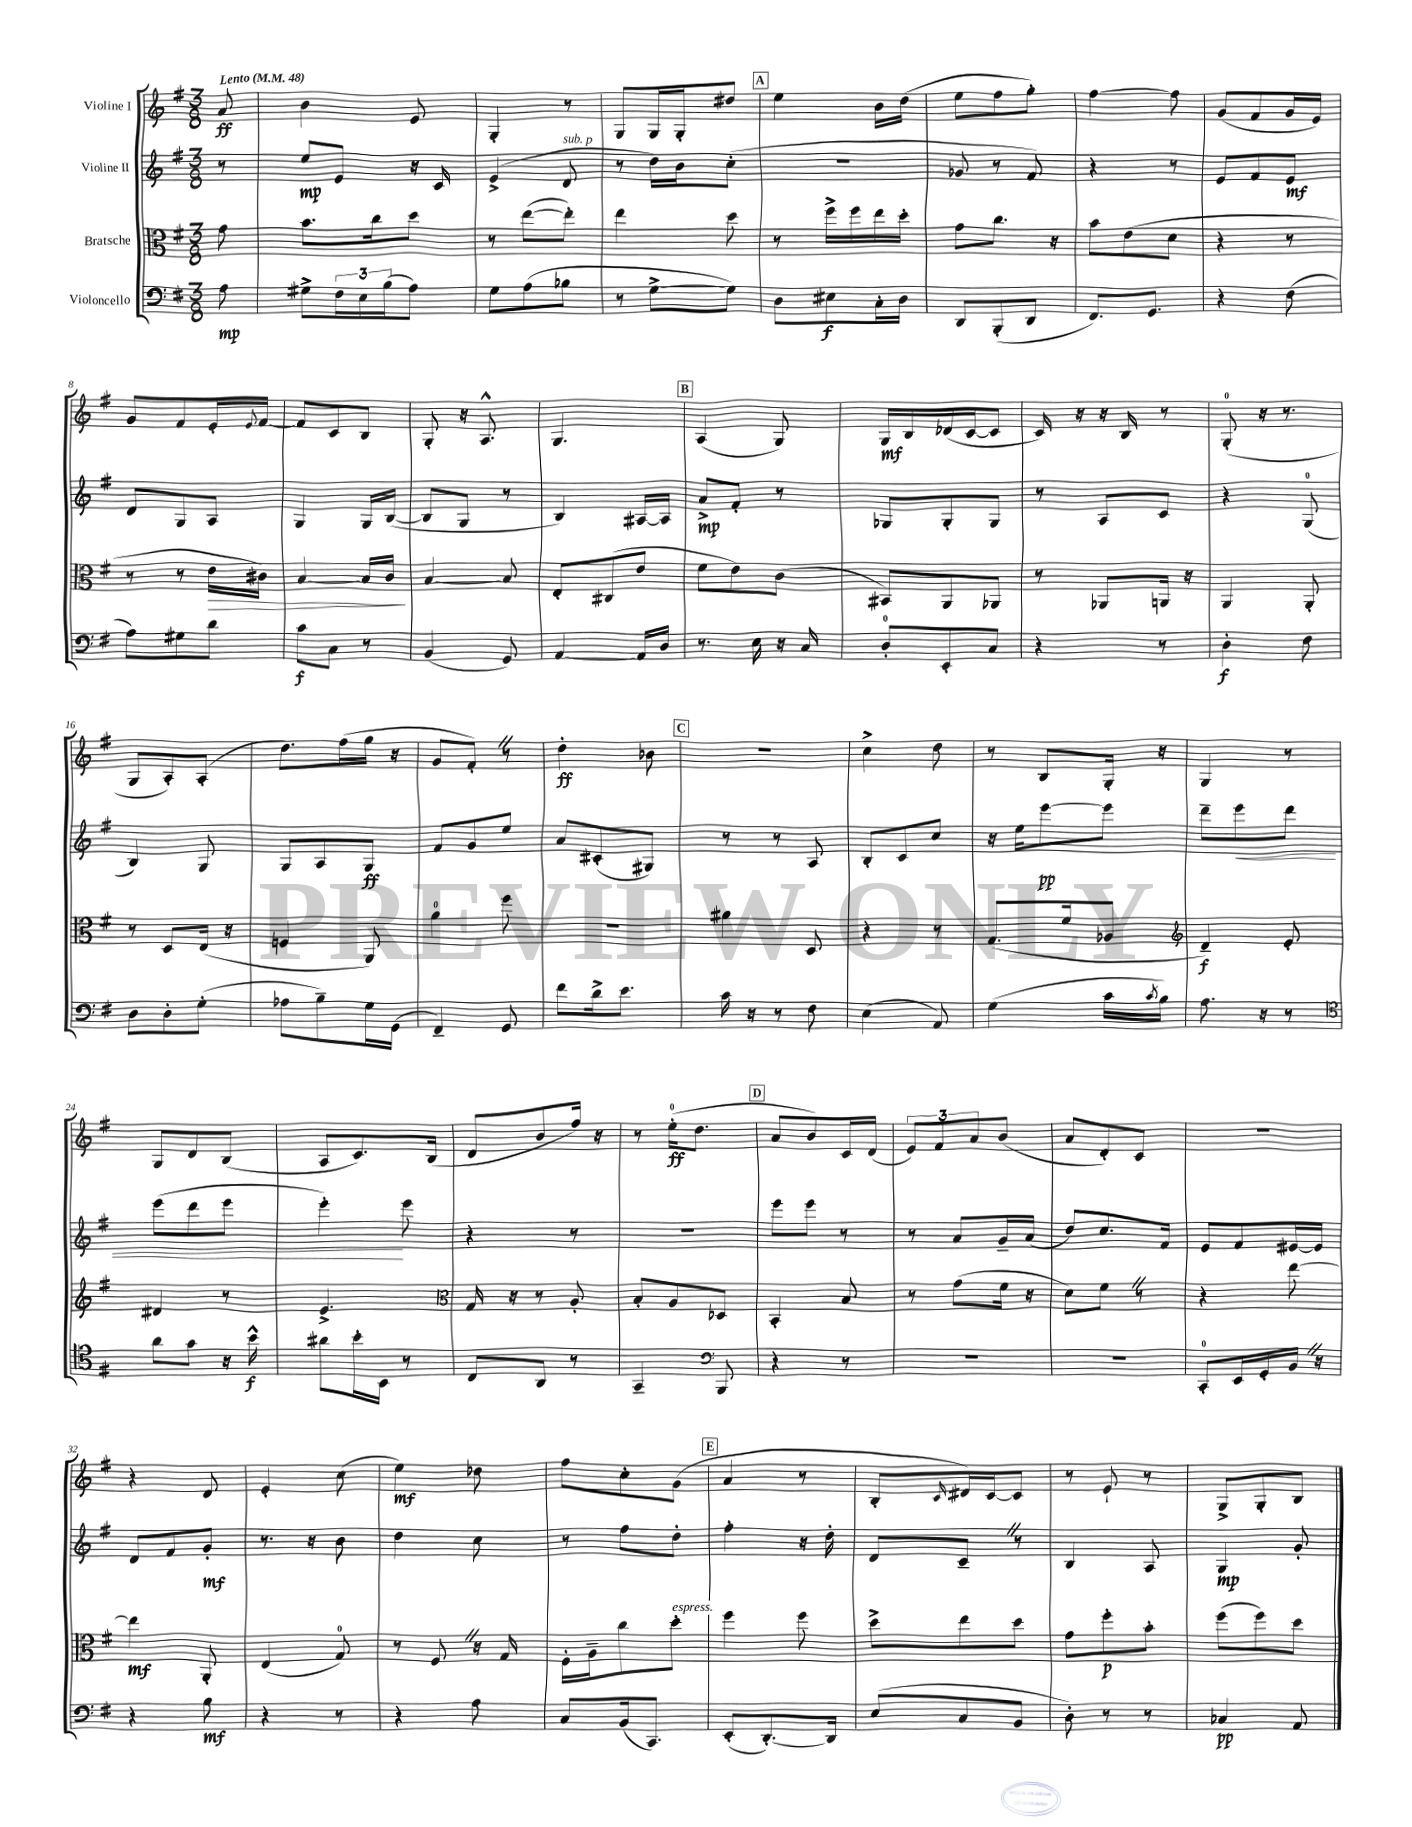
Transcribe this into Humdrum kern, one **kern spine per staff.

**kern	**kern	**kern	**kern
*staff4	*staff3	*staff2	*staff1
*clefF4	*clefC3	*clefG2	*clefG2
*k[f#]	*k[f#]	*k[f#]	*k[f#]
*M3/8	*M3/8	*M3/8	*M3/8
*MM48	*MM48	*MM48	*MM48
8A	8g	8r	8a
=	=	=	=
8G#^	8.b	8ee	4b
24F#	.	8e	.
24E	.	.	.
.	16cc	.	.
(24B	.	.	.
8A)	8dd	16r	8e
.	.	16c	.
=	=	=	=
8G	8r	(4e^	4G'
(8A	([8ee	.	.
8B-	8ee'])	8d	8r
=	=	=	=
8r	4ee	8r	8G
[8G^	.	16dd)	16G
.	.	16b	16G'
8G])	8dd	(8cc'	8dd#
=	=	=	=
8D	8r	4.r	4ee
8E#	16ff#^	.	.
.	16ff#	.	.
16C'	16ee	.	16b
16D	16dd'	.	(16dd
=	=	=	=
8DD	8g	8g-	8ee
(8BBB'	8.cc	8r	8ff#
8DD	.	8f#)	8gg')
.	16r	.	.
=	=	=	=
8.FF#)	8b	4r	[4ff#
.	(8e	.	.
8.GG	.	.	.
.	8d	8r	8ff#]
=	=	=	=
4r	4r	8e	(8g
.	.	8f#	8f#
(8F#	8r	8e	16g
.	.	.	16e)
=	=	=	=
8A)	8r	8d	8g
8G#	8r	8G	8f#
8d	16e	8A	16e'
.	.	.	8qqe
.	16c#)	.	[16f#
=	=	=	=
8c	[4B	4G	8f#]
8C	.	.	8c
8r	16B]	16G	8B
.	16c	([16B	.
=	=	=	=
(4BB	[4B	8B]	8G'
.	.	8G	16r
.	.	.	8.A^^
8GG)	8B]	8r	.
=	=	=	=
[4AA	8E'	4B)	4.G
.	(8C#	.	.
16AA]	8e	[16A#	.
16D	.	16A#]	.
=	=	=	=
8.r	8f#	8a^	(4A
.	8e)	8f#'	.
16E	.	.	.
16r	(8c	8r	8G)
16C	.	.	.
=	=	=	=
8D'	8BB#)	8G-	16G
.	.	.	16B
8EE'	8AA	8G-'	(16d-
.	.	.	[16c
8C	8AA-	8G-	8c]
=	=	=	=
4r	8r	8r	16c)
.	.	.	16r
.	8AA-	8A	16r
.	.	.	16B
8r	16AA	8c	8r
.	16r	.	.
=	=	=	=
4D'	4AA	4r	(8G'
.	.	.	16r
.	.	.	8.r
8F#	8AA'	(8G	.
=	=	=	=
8D	8r	4B)	8G
8D'	8D	.	8A')
(8G'	(16E	8G	(8A'
.	16r	.	.
=	=	=	=
8A-	4F	8G	8.dd)
8B~)	.	8A	.
.	.	.	(16ff#
16G	8AA)	8G	16gg
(16GG	.	.	16r
=	=	=	=
4FF#~)	4a	8f#	8g
.	.	8g	8f#')
8GG	8ff#	8ee	8r
=	=	=	=
8f#	4.r	8a	4dd'
16d^	.	(8c#'	.
8.e	.	.	.
.	.	8G#)	8b-
=	=	=	=
16c	4a#	8r	4.r
16r	.	.	.
8r	.	8r	.
8F#	8D	8A	.
=	=	=	=
(4E	4r	8B'	4cc^
.	.	8c	.
8AA)	8r	8cc	8dd
=	=	=	=
(4G	(8.G	16r	8r
.	.	16ee	.
.	.	[8eee	8B
.	16f#	.	.
16c	8A-	8eee]	16G'
8qc	.	.	.
16B)	.	.	16r
=	=	=	=
*	*clefG2	*	*
8.A	4d~)	8ddd~	4G
.	.	8eee	.
16r	.	.	.
8r	8e'	8ddd	8r
=	=	=	=
*clefC4	*	*	*
8a	4d#	(8eee	8G
8g	.	8ddd	8d
16r	8r	8eee	(8B
16b^^	.	.	.
=	=	=	=
8a#	4.e^	4eee')	8A
16b'	.	.	8.c)
16BB	.	.	.
8r	.	8eee	.
.	.	.	(16B
=	=	=	=
*	*clefC3	*	*
8C	16G	4r	8d
.	16r	.	.
8AA	8r	.	8b
8r	8A'	8r	16ff#)
.	.	.	16r
=	=	=	=
4GG~	8B'	4.r	8r
.	8A	.	(16ee'
.	.	.	8.dd
*clefF4	*	*	*
8BBB	8D-	.	.
=	=	=	=
4r	4BB'	8eee	8a
.	.	8eee	8b)
8r	8B	8r	16c
.	.	.	(16d
=	=	=	=
4.r	8r	8r	12e)
.	.	.	12f#
.	(8g	8a	.
.	.	.	12a
.	16f#	16g~	(8b
.	16r	(16a	.
=	=	=	=
4.r	8d)	8dd)	8a
.	8f#	8.cc	8d')
.	8r	.	8c
.	.	16f#	.
=	=	=	=
8CC'	4r	8e	4.r
16EE	.	8f#	.
16GG'	.	.	.
16BB	[8ee	[16e#	.
16r	.	16e#]	.
=	=	=	=
4r	4ee]	8d	4r
.	.	8f#	.
8B	8AA'	8g'	8d
=	=	=	=
4r	(4E	8.r	4e'
.	.	16r	.
8r	8G)	8b	(8cc
=	=	=	=
4r	8r	4dd	4ee)
.	8F#	.	.
8A	16r	8cc	8dd-
.	16G	.	.
=	=	=	=
8C	16F#'	8r	8ff#
.	16A~	.	.
(16BB	8cc	8ff#	8cc'
8.CC)	.	.	.
.	8dd'	8dd'	(8g
=	=	=	=
(8EE'	4ff#	4ff#'	4a
[8.DD')	.	.	.
.	8ff#	16r	8r
16DD]	.	16dd'	.
=	=	=	=
(8E	8dd^	8d	8B'
.	.	.	16qqc
8C	8ee	8c~	16d#)
.	.	.	[16c
8BB	8dd	8r	8c]
=	=	=	=
8D')	8g	4B	8r
8r	8ff#'	.	8e`
8r	8b'	8A	8r
=	=	=	=
4C-	(8ff#	4G	8G^
.	8ff#)	.	8G'
8AA	8dd	8g'	8B
==	==	==	==
*-	*-	*-	*-
